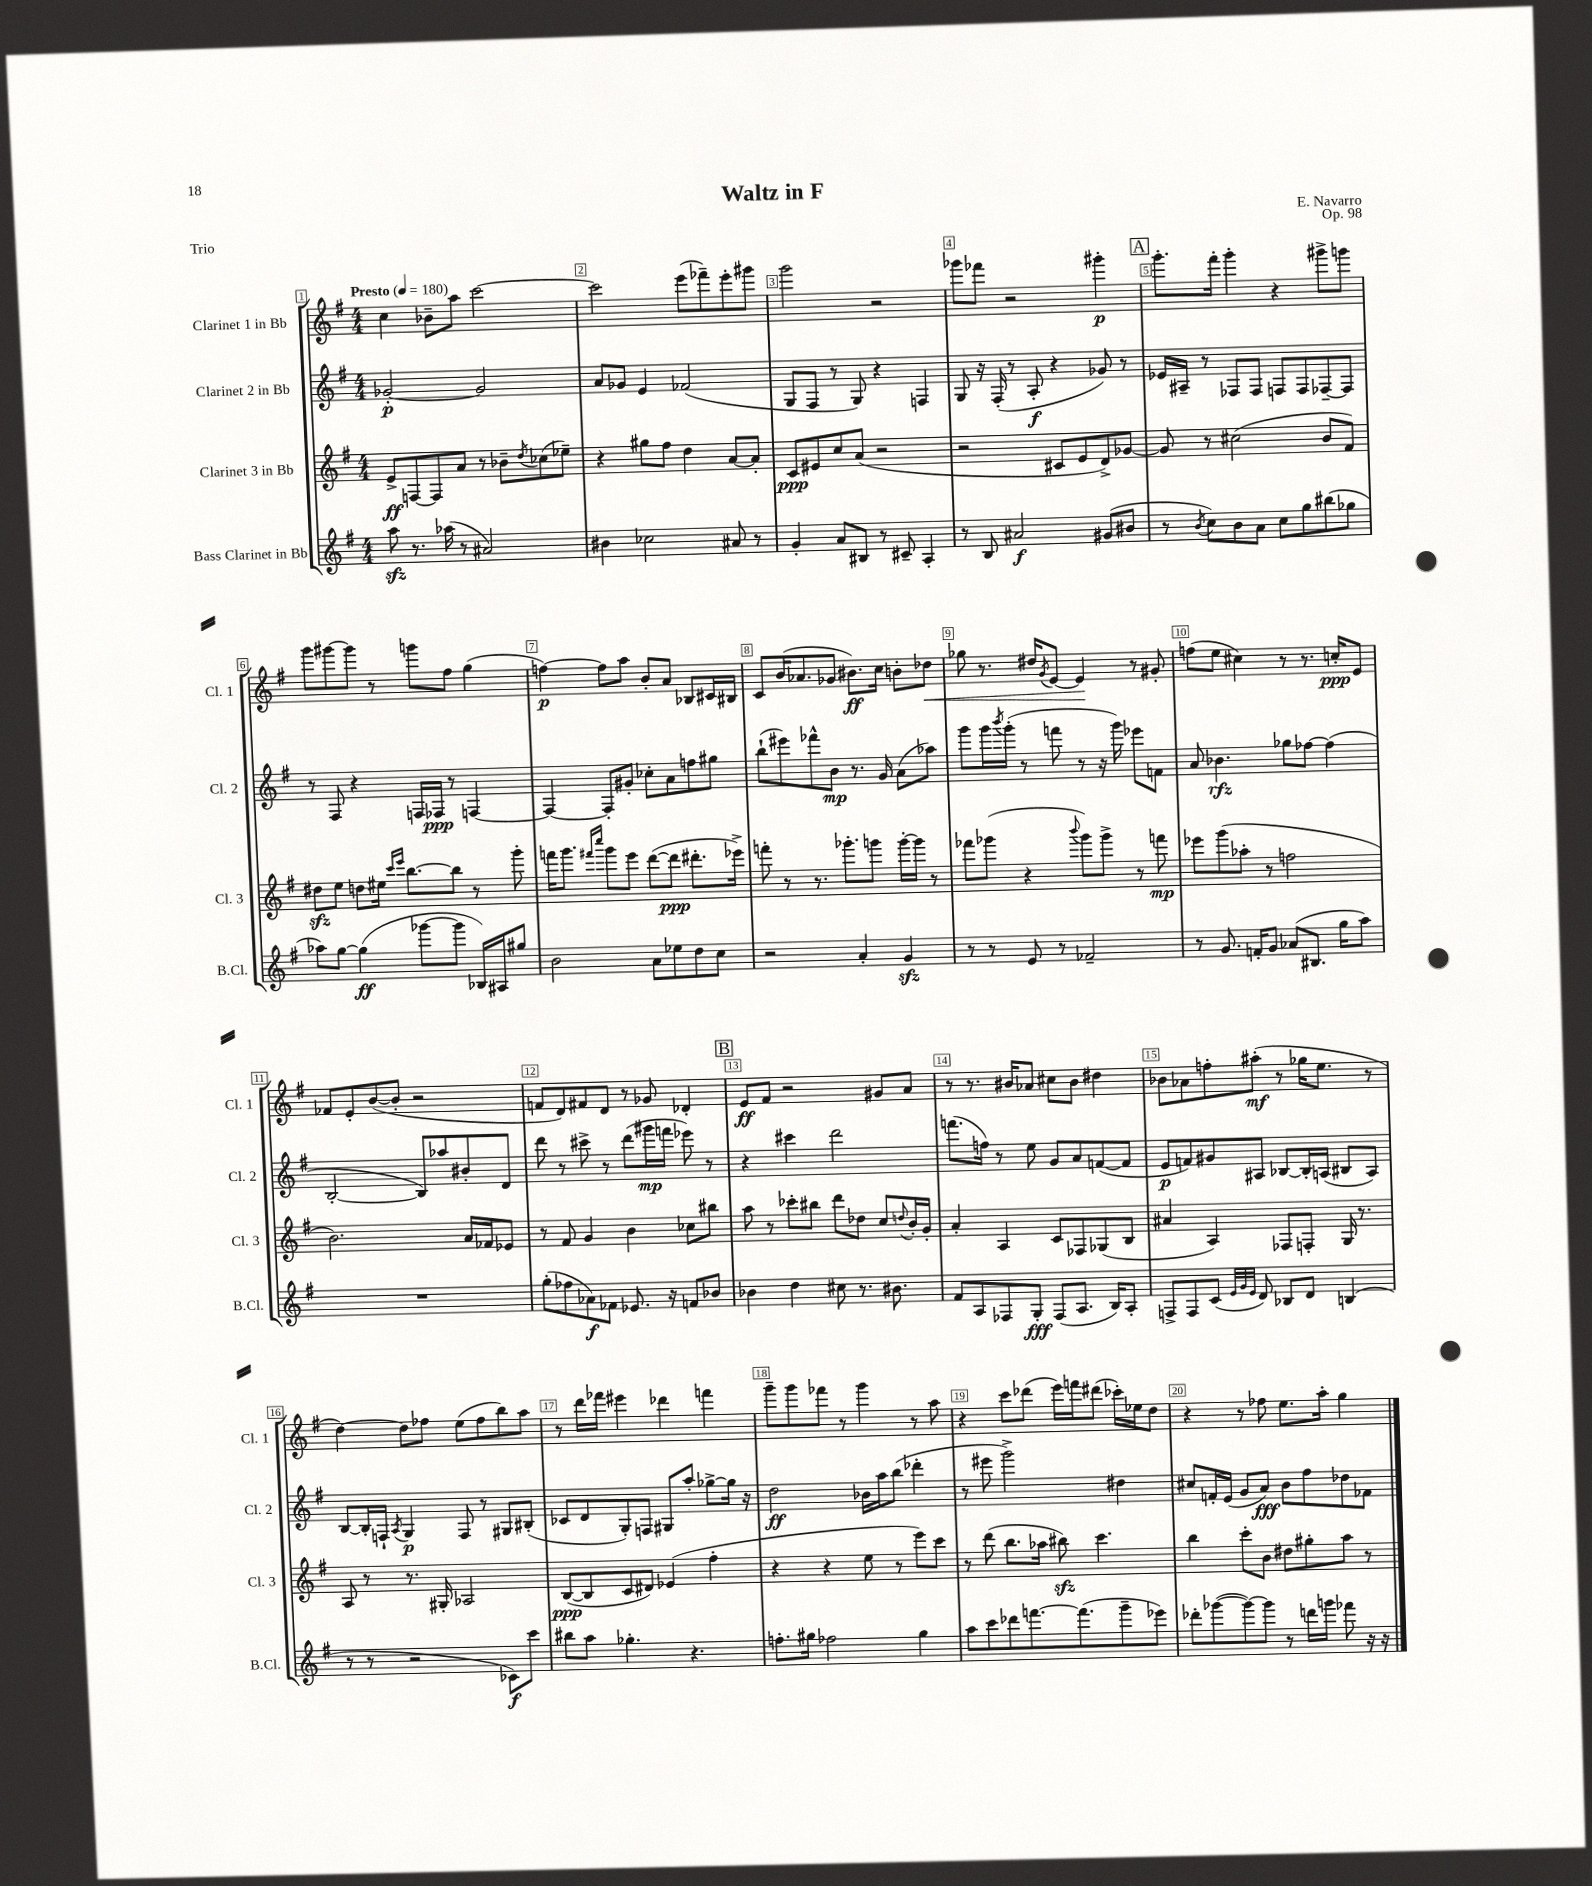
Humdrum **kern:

**kern	**kern	**kern	**kern
*staff4	*staff3	*staff2	*staff1
*clefG2	*clefG2	*clefG2	*clefG2
*k[f#]	*k[f#]	*k[f#]	*k[f#]
*M4/4	*M4/4	*M4/4	*M4/4
*MM180	*MM180	*MM180	*MM180
8aa\	8e^/L	[2g-'/	4cc\
8.r	[8F/	.	.
.	8F/]	.	8b-~\L
(16aa-\	.	.	.
8r	8a/J	.	8aa\J
2a#/)	8r	2g-/]	[2ccc\
.	8b-~\L	.	.
.	8qdd/	.	.
.	(8cc-\	.	.
.	8ee-~\J)	.	.
=	=	=	=
4b#\	4r	8a/L	2ccc\]
.	.	8g-/J	.
2cc-\	8gg#\L	4e/	.
.	8ff#\J	.	.
.	4dd\	(2f-/	(8eee\L
.	.	.	8fff-~\)
8a#/	[8a/L	.	8eee'\
8r	8a'/]J	.	8ggg#\J
=	=	=	=
4g'/	8c/L	8G/L	2ggg\
.	8e#/	8F#/J	.
8a/L	8cc/	8r	.
8B#/J	(8a/J	8G/)	.
8r	2r	4r	2r
8c#~/	.	.	.
4A'/	.	4F/	.
=	=	=	=
8r	2r	8G/	8ggg-\L
8B/	.	16r	8fff-\J
.	.	(16F#'/	.
2a#/	.	8r	2r
.	.	8A'/	.
.	8c#/L	4r	.
.	8e/	.	.
(8g#/L	8d^/)	8g-/)	4ggg#'\
8b#/J	[8g-/J	8r	.
=	=	=	=
8r	8g-/]	16e-/LL	8.ggg'\L
.	.	16A#~/JJ	.
8qb/	.	.	.
8cc\L)	8r	8r	.
.	.	.	16fff#'\Jk
8b\	(2cc#\	8F-/L	4ggg'\
8a\J	.	8F-/J	.
8cc\L	.	8F/L	4r
8gg\	.	8F/	.
(8bb#\	8b/L	[8F-~/	8ggg#^\L
8gg-\J	8f#/J)	8F-/]J	8ggg\J
=	=	=	=
8aa-\L)	8dd#\L	8r	8ggg\L
[8gg\J	8ee\J	8F#/	[8ggg#\
(4gg\]	8dd\L	4r	8ggg#\]J
.	16ee#\Jk	.	8r
.	16qqccc/LL	.	.
.	16qqeee/JJ	.	.
.	[8.bb\L	.	.
[8ggg-\L	.	16F/LL	8ggg\L
.	.	16F-/JJ	.
8ggg-\]J	8bb\]J	8r	8ff#\J
16B-/LL)	8r	[4F/	(4gg\
16A#/J	.	.	.
8gg#/J	8ggg'\	.	.
=	=	=	=
2b\	16fff\LK	4F/_	[4ff\)
.	8.ggg\J	.	.
.	16qqfff#/LL	.	.
.	16qqcccc/JJ	.	.
.	8ggg\L	8F'/]L	8ff\]L
.	8eee\J	8g#'/J	8aa\J
8a\L	([8ddd\L	8cc-'\L	8b'/L
8ee-\	8ddd\]J	8a\	8a/J
8dd\	8.ddd#'\L	8ff\	8B-/L
8cc\J	.	8gg#\J	16c#/L
.	16eee-^\Jk)	.	16B#/JJ
=	=	=	=
2r	8fff'\	(8bb`\L	8c/L
.	8r	8eee#\)	(16b/K
.	.	.	8.a-/
.	8.r	8fff-^^\	.
.	.	8b\J	8g-/J
.	8.ggg-'\L	.	.
4a'/	.	8.r	8.b#\L)
.	8ggg\J	.	.
.	.	16g/	16cc\Jk
4g/	[16ggg'\LL	(8a\L	8b'\L
.	16ggg\]JJ	.	.
.	8r	8aa-\J)	8dd-\J
=	=	=	=
8r	8fff-\L	8ggg\L	8gg-\
8r	(8ggg-\J	16ggg\L	8.r
.	.	8qbbb/	.
.	.	(16ggg'\JJ	.
8e/	4r	8r	.
.	.	.	16dd#/LK
.	.	.	8qg/
8r	.	8fff\	[8e/J
.	8qqbbb/	.	.
2f-~/	8ggg-\L)	8r	4e/]
.	8ggg-^\J	16r	.
.	.	16ggg\)	.
.	8r	8eee-\L	8r
.	8fff\	8f\J	8g#'/
=	=	=	=
8r	8eee-\L	8a/	(8ff\L
8.g/	(8ggg\	4.b-\	8ee\J
.	8aa-'\J	.	4cc#\)
16f'/LK	.	.	.
8g/J	8r	.	.
(8a-/L	2ff\	8gg-\L	8r
8.B#/J	.	[8ff-\J	8.r
.	.	(4ff-\]	.
16gg\LK	.	.	16cc'/LK
8aa\J)	.	.	8e/J
=	=	=	=
1r	2.b\)	[2B'/	8f-/L
.	.	.	8e'/
.	.	.	([8b/
.	.	.	8b'/]J
.	.	8B/]L)	2r
.	.	8aa-/	.
.	16a/LL	8b#'/	.
.	16f-/J	.	.
.	8e-/J	8d/J	.
=	=	=	=
(8gg'\L	8r	8ddd\	8f/L
8ff-\	8f#/	8r	8d/)
8a-\)	4g/	8ccc#^\	8f#/
8f-\J	.	8r	8d/J
8.e-/	4b\	(8ddd\L	8r
.	.	16ggg#\L	8g-/
16r	.	16fff\JJ	.
8f/L	8cc-\L	8eee-\)	4d-'/
8b-/J	8bb#\J	8r	.
=	=	=	=
4b-\	8aa\	4r	8e/L
.	8r	.	8f#/J
4dd\	8ccc-'\L	4ccc#\	2r
.	8bb#\J	.	.
8cc#\	8ddd\L	2ddd\	.
8.r	8dd-\J	.	.
.	8cc/L	.	8g#/L
8.b#\	.	.	.
.	8qqdd/	.	.
.	16b'/L	.	8a/J
.	16g'/JJ	.	.
=	=	=	=
8f#/L	4a'/	(8.fff\L	8r
8A/	.	.	8.r
.	.	16ff\Jk)	.
8F-/	4A/	8r	.
.	.	.	16b#/LK
8G'/J	.	8ee\	8a-/J
(8F-/L	8c/L	8g/L	8cc#\L
8.A/J	8F-/	8a/	8b#\J
.	(8G-/	([8f/	4dd#\
16B/LK)	.	.	.
8A'/J	8B/J	8f/]J	.
=	=	=	=
8F^/L	4a#/	8e/L	8b-\L
8F/	.	8f/)	8a-\
(8c/J	4A/)	8g#/	8ff'\
32qqe/LLL	.	.	.
32qqg/	.	.	.
32qqe/JJJ	.	.	.
8d/)	.	8A#/J	(8aa#'\J
8B-/L	8F-/L	[8B-/L	8r
8d/J	8F'/J	16B-'/]L	16gg-\LK
.	.	(16A/JJ	8.ee\J
(4B/	16G/	8B#/L	.
.	8.r	.	.
.	.	8A/J)	8r
=	=	=	=
8r	8A/	[8B/L	[4dd\)
8r	8r	16B'/]L	.
.	.	16F`/JJ	.
.	.	8qA/	.
2r	8.r	4G/	8dd\]L
.	.	.	8ff-\J
.	16G#'/	.	.
.	2A-/	8F/	(8ee\L
.	.	8r	8ff-\
8c-\L)	.	8G#/L	8bb\)
8ccc\J	.	(8B#'/J	8aa\J
=	=	=	=
8bb#\L	([8B/L	8c-/L	8r
8aa\J	8B/]	8d/	16ddd\LL
.	.	.	16fff-\JJ
4.gg-'\	8c/	8G'/)	4eee#\
.	8d#/J)	8F/J	.
.	(4e-/	8G#/L	4ddd-\
4.r	.	8aa'/J	.
.	4ff#'\	[8gg-^\L	4fff\
.	.	16gg-\]Jk	.
.	.	16r	.
=	=	=	=
8.ff'\L	4r	2dd\	8ggg~\L
.	.	.	8ggg\
16gg#\Jk	.	.	.
2ff-\	4r	.	8fff-\J
.	.	.	8r
.	8ee\	16b-\LL	4ggg\
.	.	16aa\J	.
.	8r	(8bb\J	.
4gg#\	8eee\L)	4ddd-'\	8r
.	8ccc\J	.	8aa\
=	=	=	=
8aa\L	8r	8r	4r
8ccc\	(8ddd\	8eee#\	.
8ddd-\	8.bb\L	2ggg^\)	8ccc\L
[8.fff\	.	.	(8ddd-\J
.	16aa-\Jk	.	.
.	8bb#\)	.	16eee\LL)
(8.fff\]	.	.	16fff\J
.	4.ccc\	.	(8ddd#\J
8ggg~\	.	4dd#\	16ccc-'\LL)
.	.	.	16ee-\J
8eee-\J)	.	.	8dd\J
=	=	=	=
8ddd-'\L	4bb\	8cc#/L	4r
([8ggg-\	.	16f'/L	.
.	.	(16e/JJ	.
8ggg-\_)	8ccc'\L	8g/L	8r
8ggg-\]J	8b\J	8a/J)	8ff-\
8r	8dd#\L	8b\L	8.ee\L
16ddd\LL	8gg#'\	8ff#\	.
16ggg\JJ	.	.	16aa'\Jk
8fff-\	8aa\J	8dd-\	4gg\
16r	8r	8f-\J	.
16r	.	.	.
==	==	==	==
*-	*-	*-	*-
